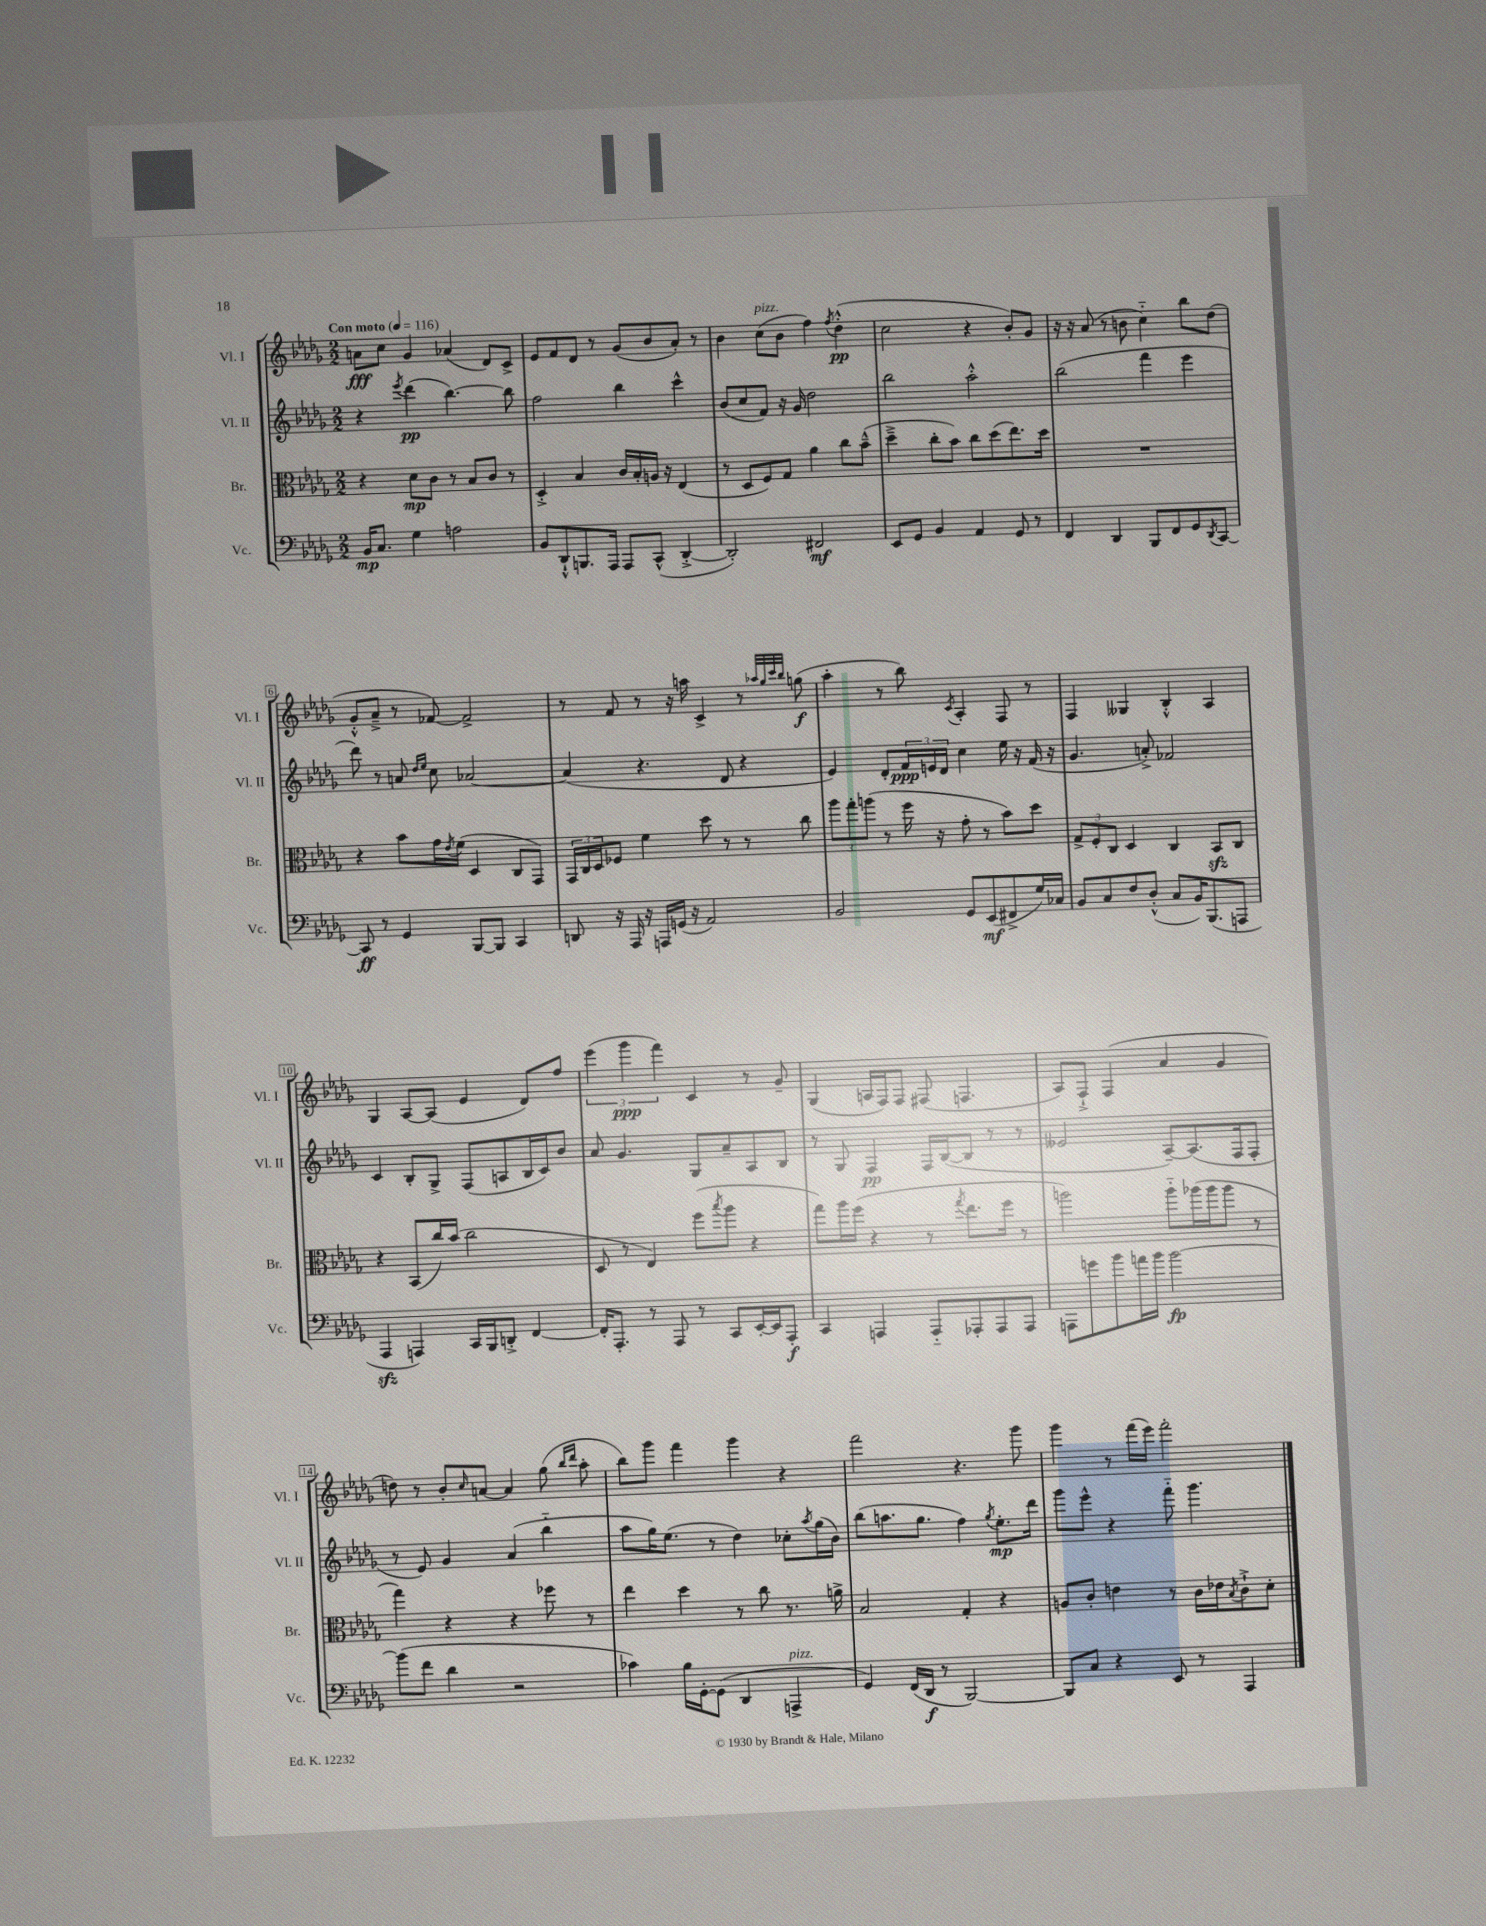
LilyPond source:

<<
\new StaffGroup <<
\new Staff = "s0" \with { instrumentName = "Vl. I" shortInstrumentName = "Vl. I" } {
    \clef treble \key des \major \numericTimeSignature \time 2/2 \tempo "Con moto" 4 = 116
    a'8\fff c''8 ges'4 aes'4( des'8) c'8-> |
    ees'8 f'8 des'8 r8 ges'8( bes'8 aes'8-.) r8 |
    bes'4 c''8^\markup { \italic "pizz." }( bes'8 f''4) \acciaccatura { f''8 } des''4-.-^\pp( |
    c''2 r4 bes'8-.) ges'8 |
    r16 r16 aes'8( r8 b'8 c''4-_) bes''8 des''8( |
    ges'8-.-^ aes'8---> r8 fes'8~) fes'2-> |
    r8 f'8 r8 r16 a''16 c'4-> r8 \grace { aes''32 ges''32 c'''32 bes''32 } g''8\f( |
    aes''4-. r8 bes''8) \acciaccatura { c'8 } aes4-. f8 r8 |
    f4 geses4 bes4-.-^ aes4 |
    ges4 aes8~ aes8( ees'4 des'8) f''8 |
    \tuplet 3/2 { ees'''4( ges'''4\ppp f'''4) } c'4 r8 ges'8-- |
    ges4( a16 f16) f8 fis8( f4. |
    aes8) f8-!-> f4( aes'4 ges'4 |
    d''8) r8 bes'8-. \grace { c''16 } a'8~ a'4 ges''8( \grace { bes''16 des'''16 } aes''8-. |
    bes''8) ges'''8 f'''4 ges'''4 r4 |
    f'''2 r4. ges'''8 |
    ges'''4 r8 f'''16( ees'''16) f'''2-. \bar "|." |
}
\new Staff = "s1" \with { instrumentName = "Vl. II" shortInstrumentName = "Vl. II" } {
    \clef treble \key des \major \numericTimeSignature \time 2/2
    r4 \acciaccatura { ees'''8 } des'''4\pp( bes''4.~) bes''8 |
    f''2 bes''4 c'''4-^ |
    bes'8( c''8 f'8) r16 ges'16 des''2 |
    bes''2 aes''2-.-^ |
    bes''2( f'''4 ees'''4 |
    des'''8) r8 a'8 \grace { des''16 ees''16 } c''8 aes'2~ |
    aes'4( r4. des'8 r4 |
    ees'4) des'8-. \tuplet 3/2 { f'16\ppp e'16 des'16 } c''4 ees''16 r16 f'16( r16 |
    ges'4. a'8-.->) fes'2 |
    c'4 bes8-. ges8-> f8( a8 bes16 c'16) bes'8 |
    aes'8 ges'4. ges8 aes'8-- aes8 bes8 |
    r8 ges8 f4\pp f16 bes16~( bes8 r8 r8 |
    eeses'2 aes8~--) aes8.( f16 f8-. |
    r8 ees'8) ges'4 aes'4( bes''4-_ |
    aes''8 ges''16) ees''8.( r8 des''4) ces''8-. \acciaccatura { aes''8 } ges''16( bes'16) |
    bes''8( a''8. ges''8. f''4) \acciaccatura { ges''8 } ees''8.-.\mp des'''16 |
    ges'''8 ees'''8-^ r4 f'''8-_ ges'''4. \bar "|." |
}
\new Staff = "s2" \with { instrumentName = "Br." shortInstrumentName = "Br." } {
    \clef alto \key des \major \numericTimeSignature \time 2/2
    r4 des'8\mp c'8 r8 bes8 c'8 r8 |
    des4-.-> bes4 c'16 bes16-. a16 r16 ees4( |
    r8 des8 f8) ges8 aes'4 c''8 bes'8---^( |
    des''4---> c''8-. bes'8) c''8 des''8( ees''8.) des''16 |
    R1 |
    r4 bes'8 ges'16 \acciaccatura { ees'8 } f'16( des4 c8 ges,8) |
    \tuplet 3/2 { ges,16 c16 des16 } fes8 f'4 des''8 r8 r8 c''8 |
    \tuplet 3/2 { aes''8 ges''8-. a''8( } r8 f''16 r16 ges'8-. r8 bes'8) des''8 |
    \tuplet 3/2 { ges8-> f8-. c8 } des4 c4 bes,8\sfz c8 |
    r4 bes,8( c''16) bes'16( c''2 |
    des8 r8 ees4) f''8( \acciaccatura { bes''8 } aes''8 r4 |
    ges''8) aes''16 f''16( r4 r8 \acciaccatura { ges''8 } ees''8. f''16 r8 |
    a''2) a''8-_ aes''16( aes''16 aes''8 r8 |
    ges''4) r4 r4 fes''8 r8 |
    ees''4 des''4 r8 c''8 r8. a'16-> |
    bes2 ges4-. r4 |
    a8 c'8-. e'4 r8 c'16 ees'16 \acciaccatura { bes8 } c'8-!-> des'8-. \bar "|." |
}
\new Staff = "s3" \with { instrumentName = "Vc." shortInstrumentName = "Vc." } {
    \clef bass \key des \major \numericTimeSignature \time 2/2
    bes,16\mp c8. ges4 a2 |
    bes,8 des,8-!-^ b,,8. aes,,16 aes,,8 c,8-^( des,4~-.-> |
    des,2-.) fis,2\mf |
    ees,8 ges,8 bes,4 aes,4 ges,8 r8 |
    f,4 des,4 bes,,8 f,8 ges,8 \acciaccatura { des,8 } c,8~ |
    c,8\ff r8 ges,4 bes,,8~ bes,,8 c,4 |
    d,8 r16 aes,,16 r16 a,,16 g,16( r16 aes,2) |
    bes,2 ges,8 ees,8\mf( fis,8-> ges16) ces16 |
    bes,8 c8 f8 des8-.-^( c8 bes,16) bes,,8.( a,,8 |
    aes,,4\sfz a,,4) c,16 bes,,16 d,8-.-> f,4~ |
    f,16-. aes,,8.-. r8 aes,,8 r8 c,8 ees,16~-. ees,16 aes,,8-.\f |
    c,4 a,,4 a,,8-_ aes,,8-. aes,,8 aes,,8 |
    a,,8 g'8 bes'8 a'16 bes'16 bes'2~\fp |
    bes'8( f'8 des'4 r2 |
    ces'4) bes16 ges,16~-. ges,8( des,4 a,,4->^\markup { \italic "pizz." } |
    ges,4) f,16( des,16\f r8 bes,,2~) |
    bes,,8 c8 r4 ees,8 r8 aes,,4 \bar "|." |
}
>>
>>
\layout { \context { \Score \override BarNumber.stencil = #(make-stencil-boxer 0.1 0.3 ly:text-interface::print) } }
